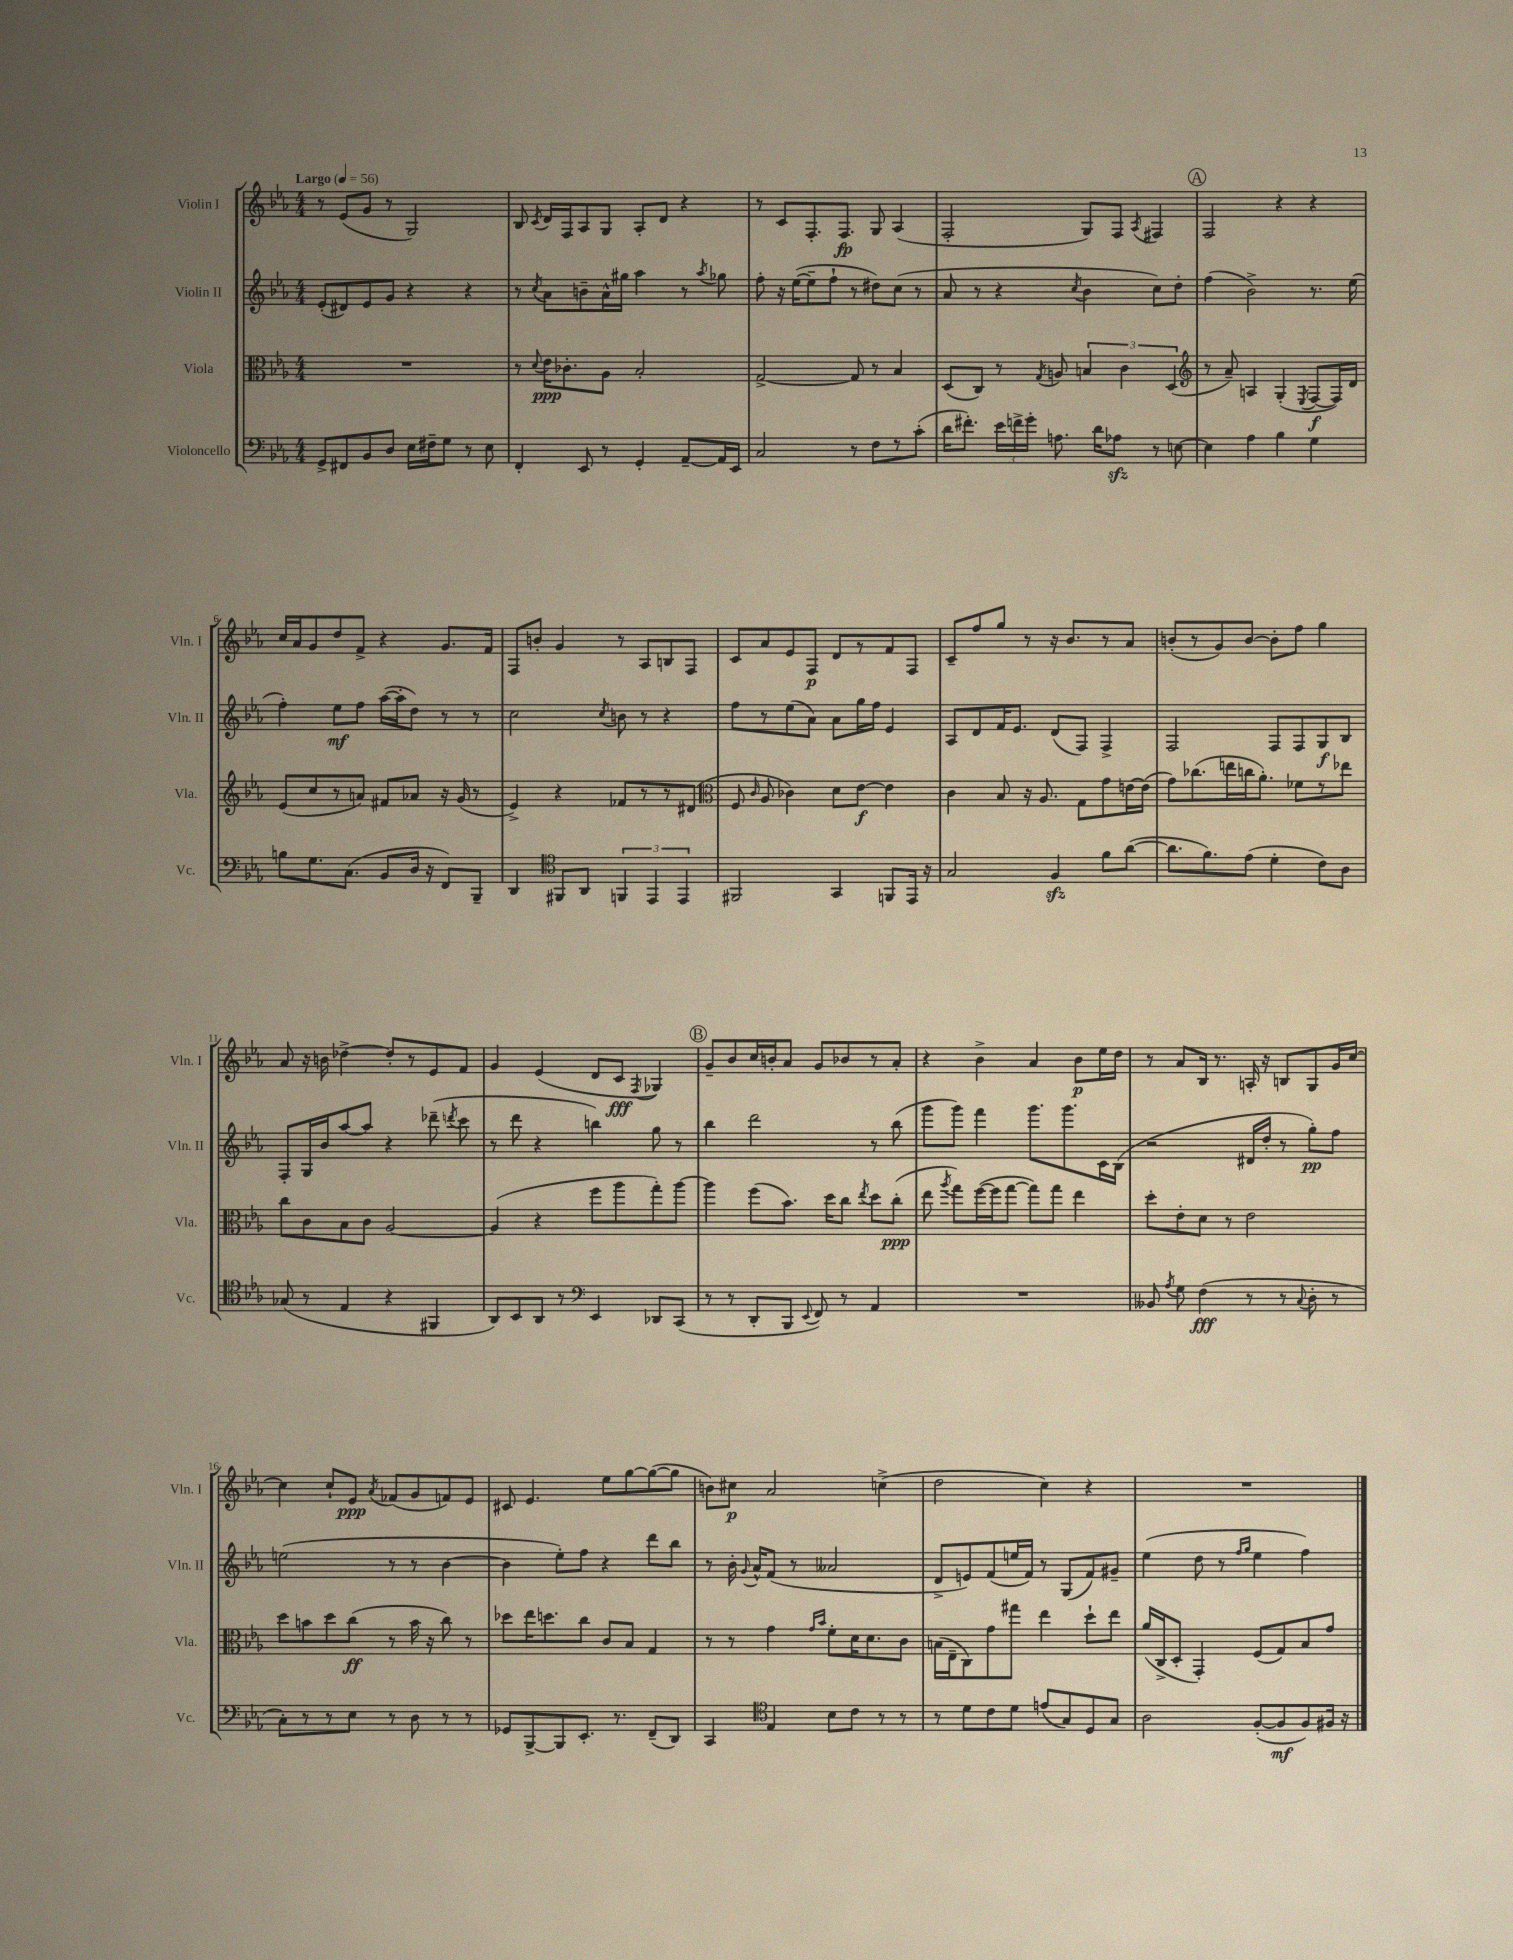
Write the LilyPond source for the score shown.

<<
\new StaffGroup <<
\new Staff = "s0" \with { instrumentName = "Violin I" shortInstrumentName = "Vln. I" } {
    \clef treble \key ees \major \numericTimeSignature \time 4/4 \tempo "Largo" 4 = 56
    \autoBeamOff r8 ees'8[( g'8] r8 g2) |
    bes8 \acciaccatura { c'8 } d'16[ f16 aes8 g8] aes8[-. d'8] r4 |
    r8 c'8[ f8.-. f8.]\fp g8 aes4( |
    f2-. g8[) f8] \acciaccatura { aes8 } fis4 |
    \mark \markup { \circle "A" } f2 r4 r4 |
    c''16[ aes'16 g'8 d''8 f'8]-> r4 g'8.[ f'16] |
    f8[ b'8]-. g'4 r8 aes8[ b8 f8] |
    c'8[ aes'8 ees'8 f8]\p d'8[ r8 f'8 f8] |
    c'8[-- f''8 g''8] r8 r16 bes'8.[ r8 aes'8] |
    b'8[-.( r8 g'8) b'8]~ b'8[-. f''8] g''4 |
    aes'8 r16 b'16 des''4~-> des''8[-. r8 ees'8 f'8] |
    g'4 ees'4( d'8[ c'8]\fff \acciaccatura { f8 } ges4) |
    \mark \markup { \circle "B" } g'8[-- bes'8 c''16 b'16-. aes'8] g'8[ bes'8 r8 aes'8]-. |
    r4 bes'4-> aes'4 bes'8[\p ees''16 d''16] |
    r8 aes'8[ bes16] r8. a16-. r16 b8[ g8 g'16 c''16]~ |
    c''4 c''8[-! ees'8]\ppp \acciaccatura { aes'8 } fes'8[( g'8 f'8) ees'8] |
    cis'8 ees'4. ees''8[ g''8~ g''8~( g''8] |
    b'8[) cis''8]\p aes'2 c''4->( |
    d''2 c''4) r4 |
    R1 \bar "|." |
}
\new Staff = "s1" \with { instrumentName = "Violin II" shortInstrumentName = "Vln. II" } {
    \clef treble \key ees \major \numericTimeSignature \time 4/4
    \autoBeamOff ees'8[-.( dis'8) ees'8 g'8] r4 r4 |
    r8 \acciaccatura { c''8 } aes'8[ b'8-- aes'16-^ gis''16] aes''4 r8 \acciaccatura { aes''8 } ges''8 |
    f''8-. r16 ees''16[~( ees''8-- f''8]-! r8 dis''8[) c''8]( r8 |
    aes'8 r8 r4 \acciaccatura { c''8 } bes'4 c''8[) d''8]-. |
    \mark \markup { \circle "A" } f''4( bes'2->) r8. ees''16( |
    f''4-.) ees''8[\mf f''8] aes''16[~( aes''16-. d''8]) r8 r8 |
    c''2 \acciaccatura { c''8 } b'8 r8 r4 |
    f''8[ r8 ees''8( aes'8]) aes'8[ g''16 f''16] ees'4 |
    aes8[ d'8 f'16 ees'8.] d'8[( f8]) f4-> |
    f2 f8[ f8 g8\f bes8] |
    f8[-. g16 bes'16 aes''8~ aes''8] r4 des'''8--( \acciaccatura { d'''8 } c'''8 |
    r8 d'''8 r4 b''4) g''8 r8 |
    \mark \markup { \circle "B" } bes''4 d'''2 r8 bes''8( |
    g'''8[ g'''8]) f'''4 g'''8.[ g'''8. c'16 bes16]( |
    r2 dis'16[ d''16]-. r8 g''8[-.\pp) f''8] |
    e''2( r8 r8 bes'4~ |
    bes'4 ees''8[-.) f''8] r4 d'''8[ bes''8] |
    r8 bes'16-. \appoggiatura { g'8 } aes'16[-^ f'8]( r8 aeses'2 |
    d'8[-> e'8) f'8( e''16 f'16]) r8 g8[( f'8) gis'8]-- |
    ees''4( d''8 r8 \grace { f''16[ g''16] } ees''4 f''4) \bar "|." |
}
\new Staff = "s2" \with { instrumentName = "Viola" shortInstrumentName = "Vla." } {
    \clef alto \key ees \major \numericTimeSignature \time 4/4
    \autoBeamOff R1 |
    r8 \appoggiatura { d'8 } ees'16[\ppp ces'8.-. aes8] bes2-. |
    g2~-> g8 r8 bes4 |
    d8[( c8]) r8 \acciaccatura { g8 } a8 \tuplet 3/2 { b4 c'4 d4( } |
    \mark \markup { \circle "A" } \clef treble r8 aes'8--) a4 g4-.( \acciaccatura { ees8 } f8[~\f f16) d'16] |
    ees'8[( c''8 r8 a'8]) fis'8[ aes'8] r16 g'16( r8 |
    ees'4->) r4 fes'8[ r8 r8 dis'8]( |
    \clef alto f8 \grace { c'16 } aes8 ces'4) d'8[ ees'8]~\f ees'4 |
    c'4 bes8 r16 aes8. g8[ g'8 e'16~ e'16]( |
    g'8[) ces''8.( e''16 c''16 aes'8.]-.) fes'8[ r8 ees''8] |
    c''8[ c'8 bes8 c'8] aes2~ |
    aes4( r4 f''8[ aes''8 g''8-.) aes''8]~ |
    \mark \markup { \circle "B" } aes''4 f''8[( bes'8.]) d''16[ c''8] \acciaccatura { ees''8 } d''8[ c''8]-.\ppp( |
    ees''8 \acciaccatura { aes''8 } g''8[) f''16~( f''16 g''8]~ g''8[) g''8] ees''4 |
    d''8[-. ees'8-. d'8] r8 ees'2 |
    d''8[ b'8 d''8 c''8]\ff( r8 b'16 r16 c''8) r8 |
    des''8[ ees''16 d''8. c''8] c'8[ bes8] g4 |
    r8 r8 g'4 \grace { g'16[ bes'16] } f'8[-. d'16 d'8. c'8] |
    b16[( ees16-- c8) g'8 gis''8] ees''4 d''8[-! ees''8] |
    aes'16[( c16-> d8]-. g,4-.) f8[( g8) bes8 g'8] \bar "|." |
}
\new Staff = "s3" \with { instrumentName = "Violoncello" shortInstrumentName = "Vc." } {
    \clef bass \key ees \major \numericTimeSignature \time 4/4
    \autoBeamOff g,8[-> fis,8 bes,8 d8] ees16[ fis16-- g8] r8 ees8 |
    f,4-. ees,8 r8 g,4-. aes,8[~-- aes,16 ees,16] |
    c2 r8 f8[ r8 c'8]-.( |
    d'16[ fis'8.]-.) \tuplet 3/2 { ees'16[ f'16-> g'16]-. } a8. d'16[ aes8]\sfz r8 e8~ |
    \mark \markup { \circle "A" } e4 aes4 bes4 g4 |
    b8[ g8. c8.]( bes,8[ d16] r16 f,8[) bes,,8]-- |
    d,4 \clef tenor fis,8[ aes,8] \tuplet 3/2 { f,4 ees,4 ees,4 } |
    fis,2 g,4 f,8[ ees,16] r16 |
    g2 f4\sfz f'8[ aes'8]~( |
    aes'8.[ f'8.) ees'8]( d'4-. c'8[) aes8] |
    ges8( r8 ees4 r4 fis,4 |
    aes,8[) bes,8 aes,8] r8 \clef bass ees,4 des,8[ c,8]( |
    \mark \markup { \circle "B" } r8 r8 d,8[-. bes,,8] \appoggiatura { ees,8 } f,8) r8 aes,4 |
    R1 |
    beses,8 \acciaccatura { aes8 } g8 f4\fff( r8 r8 \appoggiatura { c8 } d8-. r8 |
    c8[-.) r8 r8 ees8] r8 d8 r8 r8 |
    ges,8[ bes,,8~-> bes,,8 ees,8.]-. r8. f,8[--( d,8]) |
    c,4 \clef tenor ees4 bes8[ c'8] r8 r8 |
    r8 d'8[ c'8 d'8] e'8[( g8) d8 g8] |
    aes2 f8[~-.( f8\mf f8) fis16] r16 \bar "|." |
}
>>
>>
